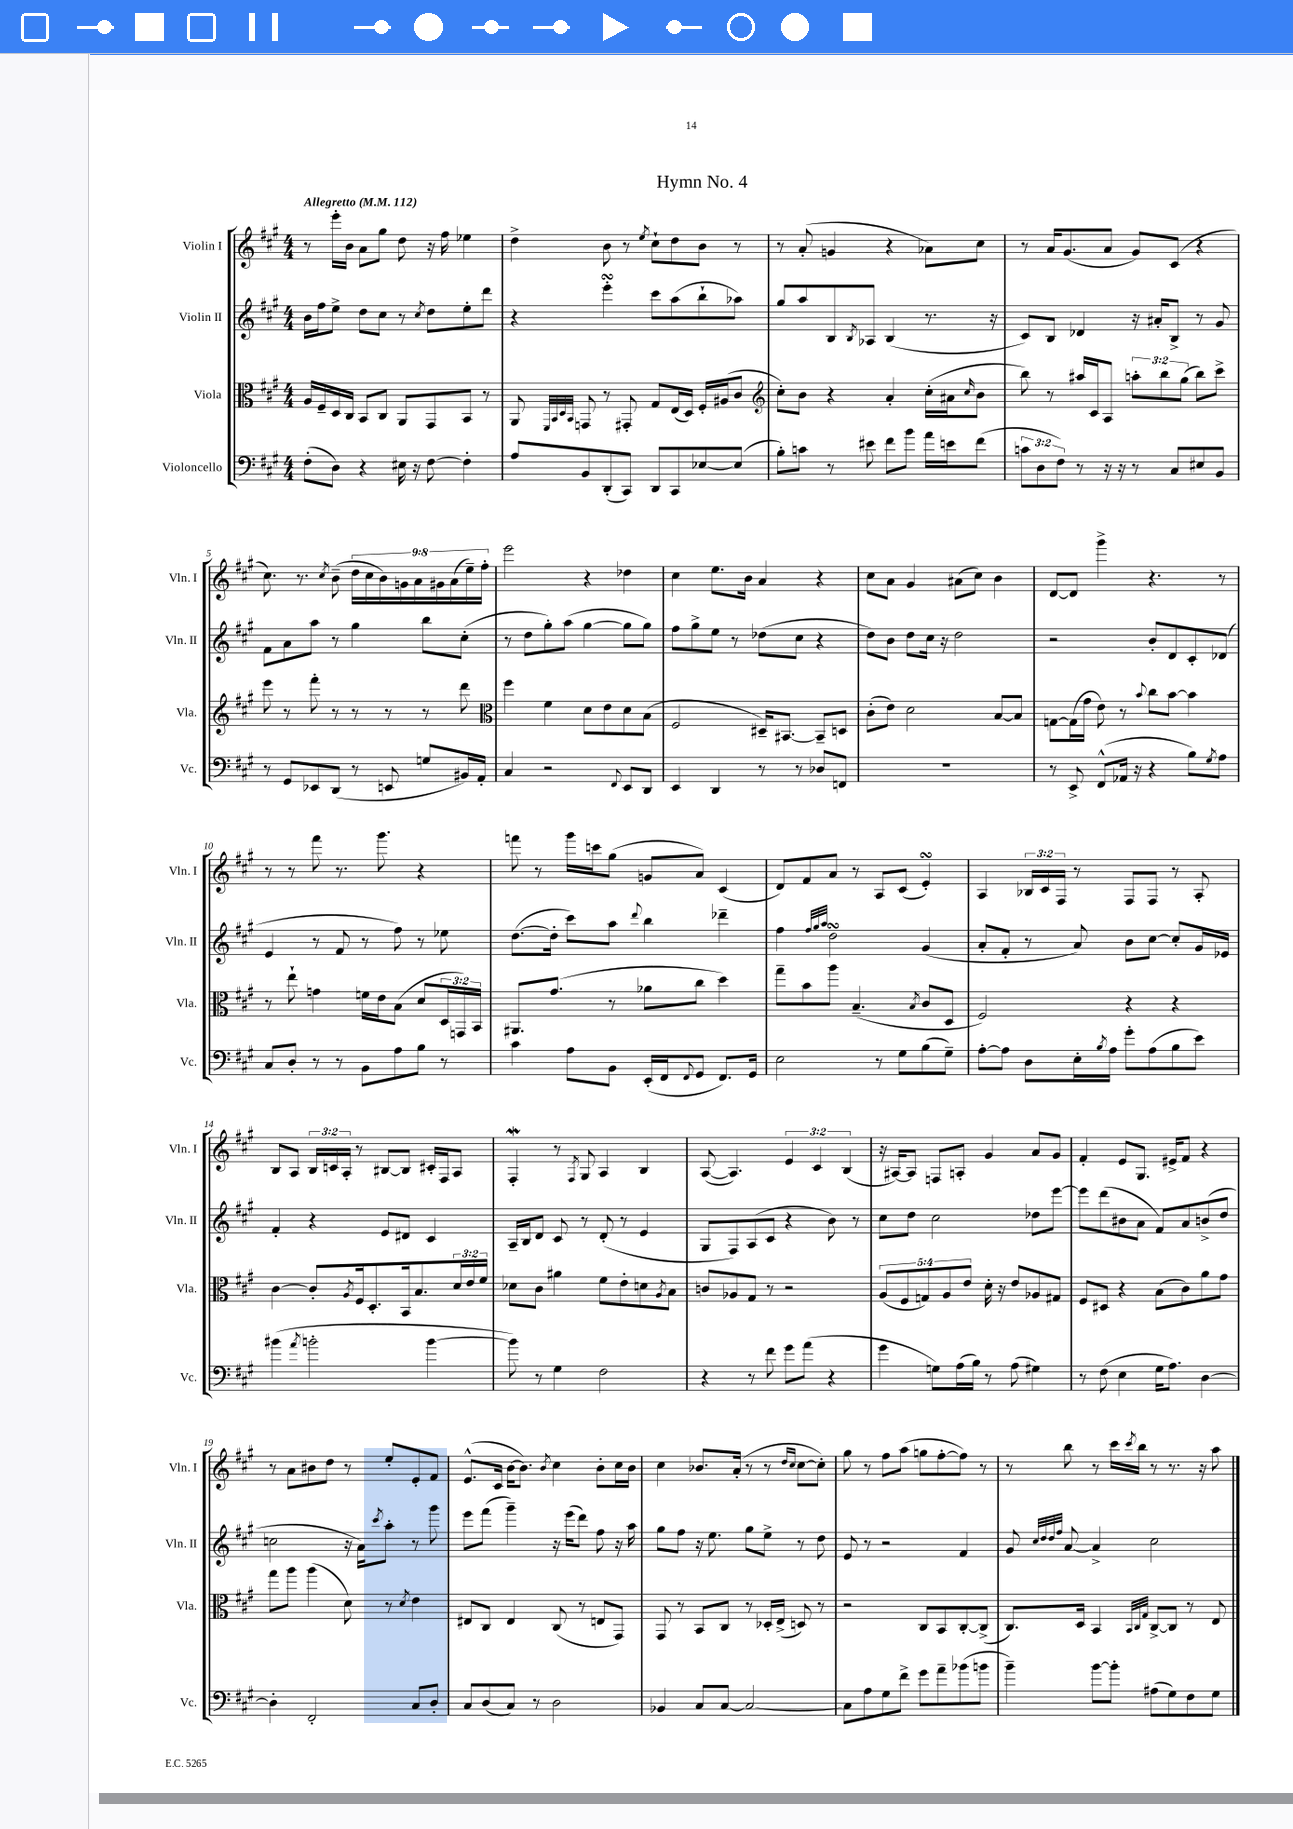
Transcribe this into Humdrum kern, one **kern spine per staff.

**kern	**kern	**kern	**kern
*staff4	*staff3	*staff2	*staff1
*clefF4	*clefC3	*clefG2	*clefG2
*k[f#c#g#]	*k[f#c#g#]	*k[f#c#g#]	*k[f#c#g#]
*M4/4	*M4/4	*M4/4	*M4/4
*MM112	*MM112	*MM112	*MM112
(8F#'	16A	16b	8r
.	16F#~	16ff#	.
8D)	16D	8ee^	16eee'
.	16C#	.	16b
4r	8BB	8dd	8a
.	8C#	8cc#	8gg#
16E#	8AA	8r	8dd
16r	.	.	.
.	.	8qcc#	.
[8F#	8GG#	8dd	16r
.	.	.	16ff#
4F#']	8BB	8ee'	4ee-
.	8r	8ddd	.
=	=	=	=
8A	8AA	4r	4dd^
.	32qqFF#	.	.
.	32qqBB	.	.
.	32qqD	.	.
.	32qqBB	.	.
8BB	8GG	.	.
(8DD'	8r	4eee'	8b
8CC#)	8GG#'	.	8r
.	.	.	8qee
8DD	8G#	8ccc#	8cc#`
8CC#	(16E	(8aa	8dd
.	16D)	.	.
[8E-	16F#'	8bb`	8b
.	(16A#	.	.
(8E-]	8c#	8aa-)	8r
=	=	=	=
*	*clefG2	*	*
8B')	8cc#')	8gg#	8r
8c	8b	8aa	(8a'
8r	4r	8B	4g
.	.	8qB	.
8e#	.	8A-	.
8f#	4a'	(4B	4r
8b	.	.	.
16a	(16cc#'	8.r	8a-)
16e	16a#	.	.
.	16qqcc#	.	.
(8f#	8b	.	8cc#
.	.	16r	.
=	=	=	=
12c	8bb)	8c#)	8r
12D	.	.	.
.	8r	8B	16a
12F#)	.	.	.
.	.	.	(8.g#
8r	16aa#	4d-	.
.	16c#	.	.
16r	8A	.	8a
16r	.	.	.
8r	12aa'	16r	8g#)
.	.	16a#'	.
.	12bb	.	.
8C#	.	8B^	(8c#
.	(12gg#	.	.
8E#	8bb)	8r	4r
8BB	8ccc#^	8g#	.
=	=	=	=
8r	8eee	8f#	8.cc#)
8GG#	8r	8a	.
.	.	.	8.r
8EE-	8fff#'	8aa	.
.	.	.	8qcc#
(8DD	8r	8r	(8b~
8r	8r	4gg#	18dd
.	.	.	18cc#
.	.	.	18b)
8EE	8r	.	.
.	.	.	18g
.	.	.	18a
8G	8r	8bb	.
.	.	.	18g#
.	.	.	(18a
16BB#)	8ddd	(8cc#'	.
.	.	.	18ee~)
16AA'	.	.	.
.	.	.	18ff#'
=	=	=	=
*	*clefC3	*	*
4C#	4ff#	8r	2eee
.	.	8dd	.
2r	4f#	8gg#')	.
.	.	(8aa	.
.	8d	[4gg#	4r
.	8e	.	.
8qqFF#	.	.	.
8EE	8d	8gg#]	4dd-
8DD	(8B	8gg#)	.
=	=	=	=
4EE	2F#	8ff#	4cc#
.	.	8gg#^	.
4DD	.	8ee	8.ee
.	.	8r	.
.	.	.	16b
8r	16D#~)	(8dd-	4a
.	[8.BB#	.	.
8r	.	8cc#	.
8D-	8BB#~]	4r	4r
8FF	8D	.	.
=	=	=	=
1r	(8c#'	8dd)	8cc#
.	8e)	8b	8a
.	2d	8dd	4g#
.	.	16cc#	.
.	.	16r	.
.	.	2dd	(8a#
.	.	.	8cc#)
.	[8B	.	4b
.	8B]	.	.
=	=	=	=
8r	[8G	2r	[8d
8EE^	(16G]	.	8d]
.	16g#	.	.
(8FF#^^	8e)	.	4ggg#^
16AA-	8r	.	.
16r	.	.	.
.	8qqb	.	.
4r	8cc#	8b'	4.r
.	[8b	8d	.
8B)	4b]	8c#'	.
8qG#	.	.	.
8A	.	(8d-	8r
=	=	=	=
8C#	8r	4e	8r
8D'	8ee`	.	8r
8r	4g	8r	8fff#
8r	.	8f#	8.r
8BB	16f	8r	.
.	16e	.	8.ggg#
8A	(8B	8ff#)	.
8B	8d	8r	4r
8r	24D	8ee-	.
.	24GG)	.	.
.	24BB	.	.
=	=	=	=
4c#	8.AA#	([8.dd	8fff
.	.	.	8r
.	(8.g#	16dd']	.
8A	.	8ccc#)	16ggg#
.	.	.	16ccc
8BB	8r	8aa	(8gg#
.	.	8qqddd	.
(16EE'	8a-	4bb	8g
16FF#	.	.	.
8qqFF#	.	.	.
8GG#	8cc#	.	8a)
8.FF#)	4dd)	4ddd-~	(4c#
16GG#	.	.	.
=	=	=	=
2E	8gg#~	4ff#	8d)
.	8b	.	8f#
.	.	32qqff#	.
.	.	32qqgg#	.
.	.	32qqaa	.
.	8aa	2dd	8a
.	(4.B~	.	8r
8r	.	.	8A
8G#	.	.	(8c#
.	8qB	.	.
(8B	8c#	(4g#	4e')
8G#~)	8D	.	.
=	=	=	=
[8A'	2F#)	8a'	4A
8A]	.	8f#'	.
8D	.	8r	24B-
.	.	.	24c#
.	.	.	24F#
16E'	.	8a)	8r
8qB	.	.	.
16A	.	.	.
8g#'	4r	8b	8F#
(8A	.	[8cc#	8F#
8B	4r	8cc#']	8r
8e)	.	16g#	8A'
.	.	16e-	.
=	=	=	=
(4b#	[4c#	4f#'	8B
.	.	.	8A
8qa	.	.	.
2b'	8c#']	4r	24B
.	.	.	24c
.	.	.	24A'
.	8qA	.	.
.	16F#	.	8r
.	8.D'	.	.
.	.	8e	[8B#
.	16BB	8d#	8B#]
.	8.B	.	.
[4b	.	4c#	16c#'
.	.	.	16F#
.	24d	.	8A
.	24e	.	.
.	24f#	.	.
=	=	=	=
8b])	8d-	16A~	4F#'
.	.	16B	.
8r	8c#	8d	.
4G#	4a#	8c#	8r
.	.	.	8qF#
.	.	8r	8G#
2F#	8f#	(8d'	4A
.	8e'	8r	.
.	8d	4e	4B
.	8qA	.	.
.	8B	.	.
=	=	=	=
4r	8c	8G#	([8A
.	8A-	8F#)	4.A])
8r	8G#	(8A	.
8f#	8r	8c#	.
8g#	2r	4r	6e
(8a	.	.	.
.	.	.	6c#
4r	.	8b)	.
.	.	.	(6B
.	.	8r	.
=	=	=	=
4g#	(10A	8cc#	16r
.	.	.	[16A#)
.	10F#	.	.
.	.	8dd	8A#]
.	10G)	.	.
8G)	.	2cc#	8F
.	10A	.	.
(16A	.	.	8A'
.	10e	.	.
16B)	.	.	.
8r	16d'	.	4g#
.	16r	.	.
(8A	8e	.	.
4G#)	8A-	8dd-	8a
.	8G#	[8eee	8g#
=	=	=	=
8r	8F#	8eee]	4f#'
(8F#	8D#	(8ddd	.
4E	4r	8b#	8e
.	.	8a	8.G#
16G#	(8B	8f#)	.
8.A)	.	.	16e#^
.	8c#)	8a	8f#
[4D	8a	(8b^	4r
.	8g#	8dd	.
=	=	=	=
4D']	8gg#	2cc	8r
.	8aa	.	8a
2FF#'	(4aa	.	8b#
.	.	.	8dd
.	8d)	16r	8r
.	.	16a)	.
.	.	8qccc#	.
.	8r	8aa'	8ee'
.	8qd	.	.
8C#	4e	8r	8e'
8D'	.	8ggg#	8f#
=	=	=	=
8C#	8E#	8eee	(8.e^^
(8D	8C#	(8fff#	.
.	.	.	16c#
8C#)	4E#	4ggg#~)	[16b
.	.	.	8.b])
8r	.	.	.
.	.	.	8qb
2D	(8C#	16r	4cc#
.	.	(16eee	.
.	8r	8ddd)	.
.	8E	8ff#	8b'
.	8GG#)	16r	16cc#
.	.	16aa	16b
=	=	=	=
4BB-	8GG#	8gg#	4cc#
.	8r	8ff#	.
8C#	8BB	16r	8.b-
.	.	8.ee	.
[8C#	8C#	.	.
.	.	.	(16a'
2C#_	8r	8gg#	8r
.	16D-'	8ee^	8r
.	(16E^	.	.
.	.	.	16qqdd
.	.	.	16qqcc#
.	8D)	8r	[8cc#
.	8r	8dd	8cc#'])
=	=	=	=
8C#]	2r	8e	8gg#
8A	.	8r	8r
8G#	.	2r	8ff#
8f#^	.	.	(8aa
8g#	8C#	.	8gg
8a~	8BB	.	[8ff#'
(8b-	[8C#'	4f#	8ff#])
8b	(8C#^]	.	8r
=	=	=	=
4b~)	8.C#)	8g#	8r
.	.	32qqcc#	.
.	.	32qqdd	.
.	.	32qqdd	.
.	.	32qqff#	.
.	.	[8a	8bb
.	16D	.	.
[8b	4BB	4a^]	8r
8b']	.	.	16ccc#
.	.	.	8qccc#
.	.	.	16bb
.	32qqBB	.	.
.	32qqC#	.	.
.	32qqG#	.	.
(8A#	[8C#^	2cc#	8r
8G#)	8C#]	.	8.r
8F#	8r	.	.
.	.	.	16r
8G#	8E	.	8aa
==	==	==	==
*-	*-	*-	*-
